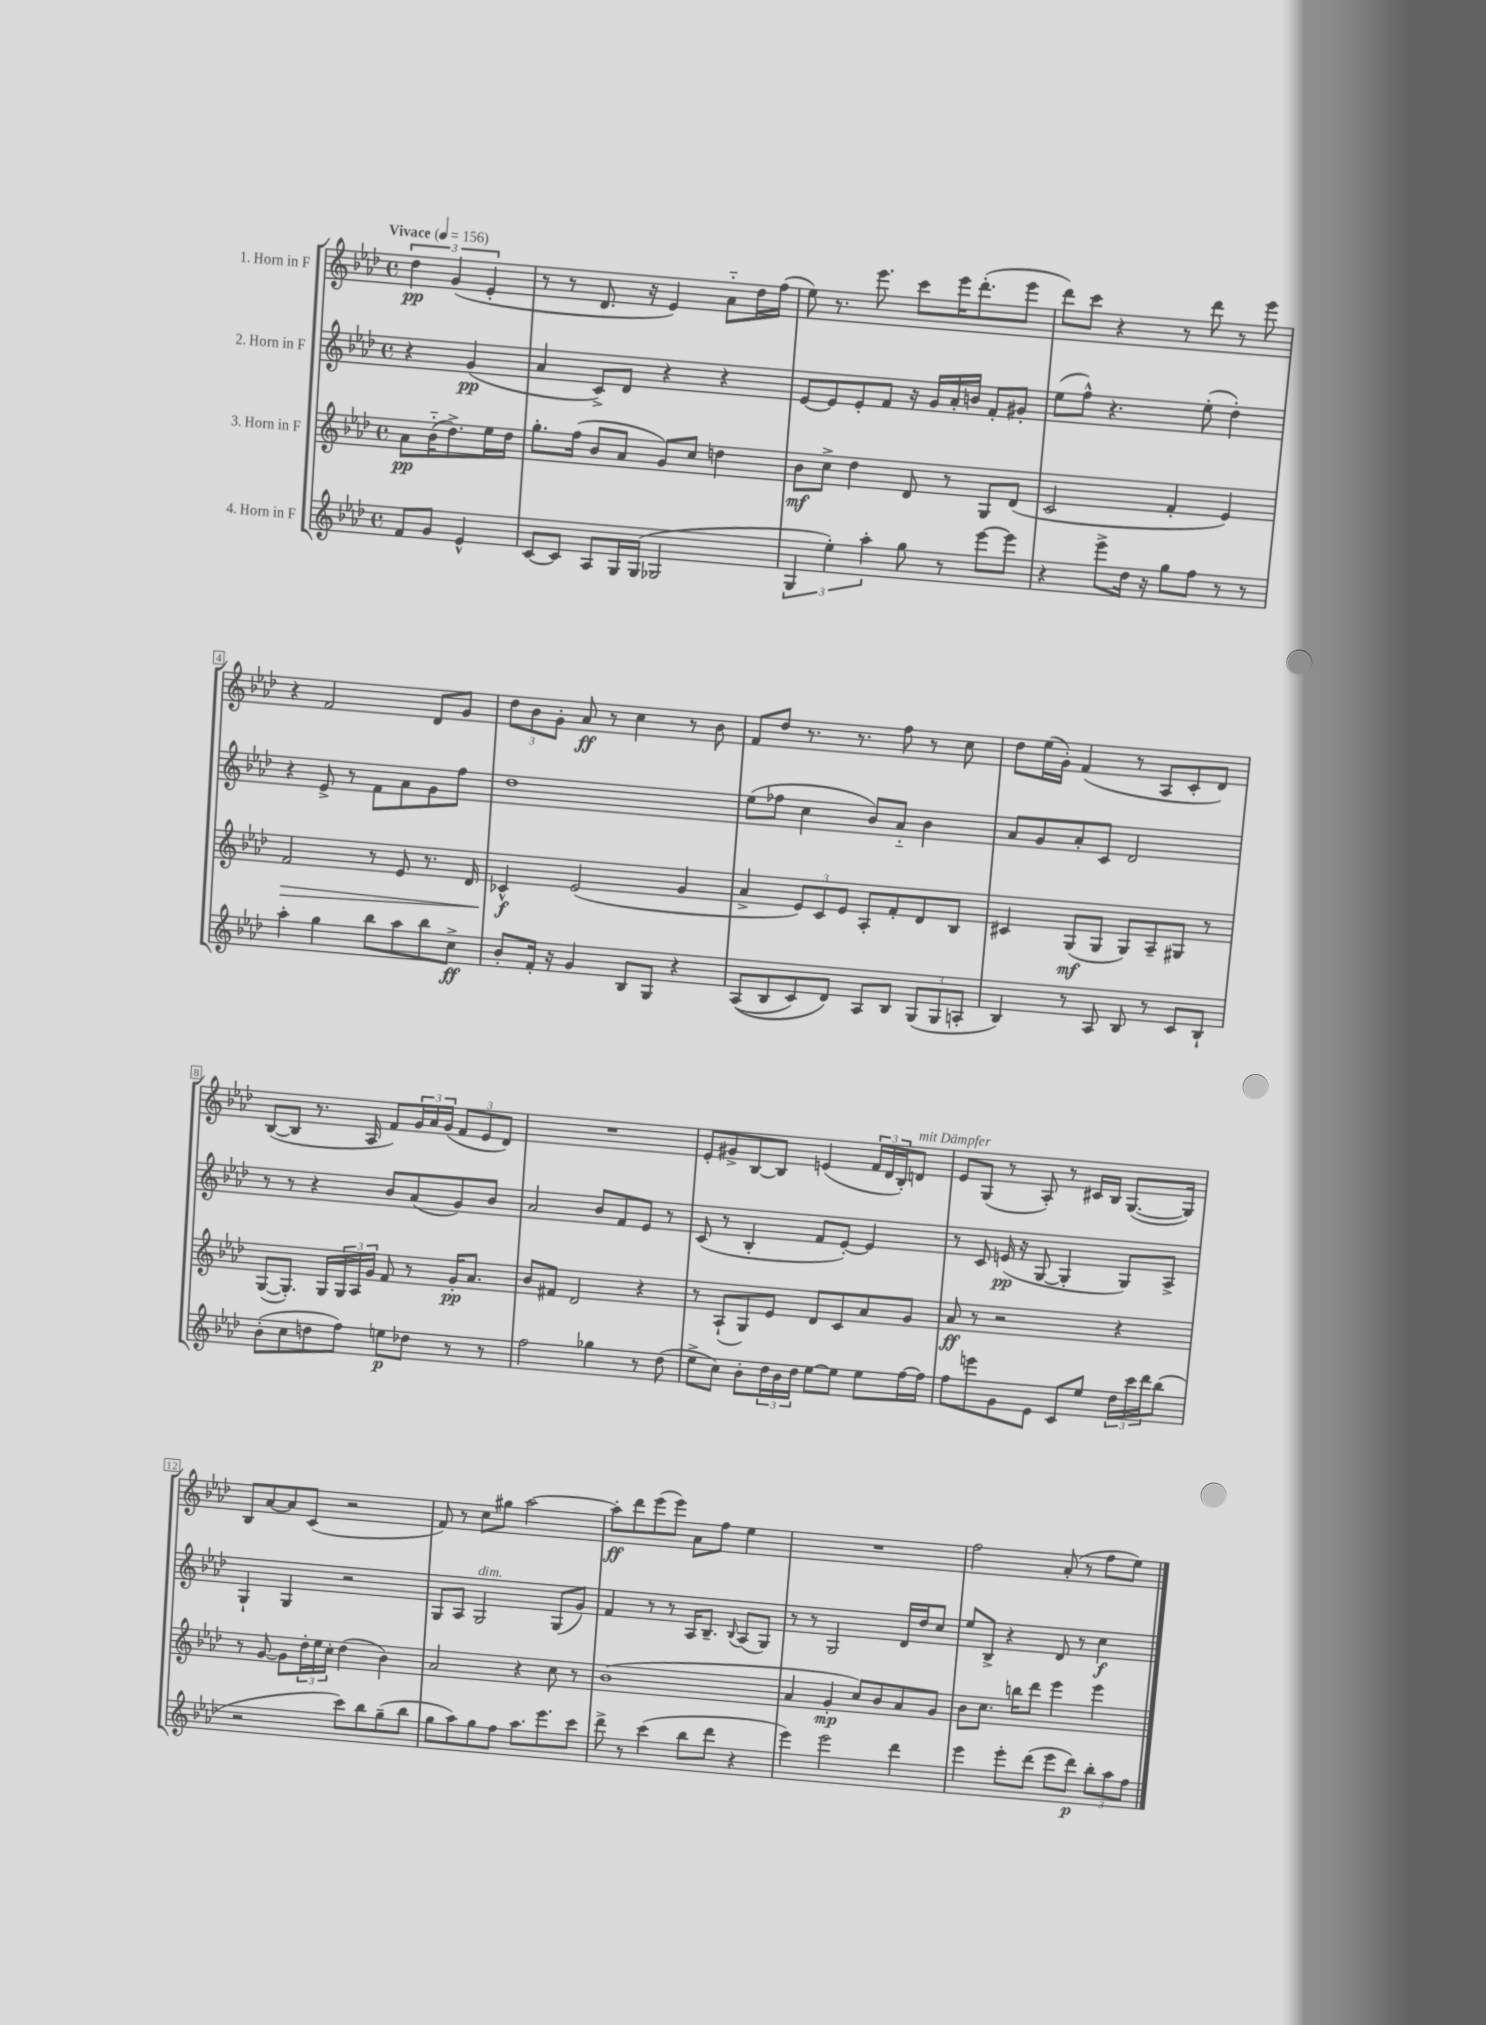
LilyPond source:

<<
\new StaffGroup <<
\new Staff = "s0" \with { instrumentName = "1. Horn in F" } {
    \clef treble \key aes \major \defaultTimeSignature \time 4/4 \partial 2 \tempo "Vivace" 4 = 156
    \tuplet 3/2 { des''4\pp g'4( ees'4-. } |
    r8 r8 des'8. r16 ees'4) aes'8-_ des''16 f''16( |
    ees''8) r8. ees'''8. c'''8 ees'''16 des'''8.-.( ees'''8 |
    des'''8) c'''8 r4 r8 des'''8 r8 ees'''8 |
    r4 f'2 des'8 g'8 |
    \tuplet 3/2 { des''8 bes'8 g'8-. } aes'8\ff r8 c''4 r8 bes'8 |
    f'8 des''8 r8. r8. f''8 r8 c''8 |
    des''8 ees''16( g'16-.) f'4( r8 aes8 c'8-. des'8) |
    bes8~( bes8 r8. aes16 f'8) \tuplet 3/2 { g'16 aes'16 g'16( } \tuplet 3/2 { f'8 ees'8 des'8) } |
    R1 |
    ees'8-. gis'8-> bes8~ bes8 e'4( \tuplet 3/2 { f'16 des'16 bes16-.) } d'8^\markup { \italic "mit Dämpfer" } |
    ees'8 g8( r8 aes8-.) r8 cis'16 bes16 g8.~( g16) |
    bes8 aes'8~ aes'8 c'8( r2 |
    f'8) r8 c''8 gis''8 aes''2~ |
    aes''8-.\ff des'''8 ees'''8( ees'''8) aes'8 f''8 ees''4 |
    R1 |
    f''2 aes'8-.( r8 f''8 ees''8) \bar "|." |
}
\new Staff = "s1" \with { instrumentName = "2. Horn in F" } {
    \clef treble \key aes \major \defaultTimeSignature \time 4/4 \partial 2
    r4 g'4\pp( |
    aes'4 c'8->) des'8 r4 r4 |
    ees'8~ ees'8 ees'8-. f'8 r16 g'16 aes'16-. b'16 f'8-. gis'8-. |
    ees''8( f''8-^) r4. ees''8-.( des''4-.) |
    r4 ees'8-> r8 f'8 aes'8 g'8 f''8 |
    des''1 |
    ees''8( fes''8 c''4 bes'8) aes'8-_ bes'4 |
    aes'8 g'8 aes'8-. c'8 des'2 |
    r8 r8 r4 bes'8 aes'8( g'8) bes'8 |
    aes'2 bes'8 f'8 ees'8 r8 |
    c'8( r8 bes4-. f'8 ees'8~-.) ees'4 |
    r8 c'8 e'16\pp( r16 g8~ g4-. g8) aes8-> |
    g4-! g4 r2 |
    g8 aes8 g2^\markup { \italic "dim." } g8( g'8) |
    f'4 r8 r8 aes16 bes8.-- \appoggiatura { bes8 } aes8( g8) |
    r8 r8 g2 des'16 des''16 c''8 |
    ees''8 bes8-> r4 des'8 r8 c''4\f \bar "|." |
}
\new Staff = "s2" \with { instrumentName = "3. Horn in F" } {
    \clef treble \key aes \major \defaultTimeSignature \time 4/4 \partial 2
    aes'8\pp bes'16-_( des''8.->) ees''16 des''16 |
    g''8.-. f''16( bes'8 aes'8 g'8) c''8 d''4 |
    bes'8\mf c''8-> des''4 des'8 r8 g8 des'8( |
    c'2 f'4-. ees'4) |
    f'2\> r8 ees'8 r8. des'16 |
    ces'4-^\f\! ees'2( g'4 |
    aes'4-> \tuplet 3/2 { ees'8) c'8 ees'8 } aes8-. f'8-. des'8 bes8 |
    cis'4 g8\mf( g8 g8) aes8-- gis8 r8 |
    g8~( g8.-.) g16 \tuplet 3/2 { g16 aes16 g'16 } f'8 r8 g'16-.\pp aes'8. |
    bes'8 fis'8 des'2 r4 |
    r8 aes8-!( g8) ees'8 des'8 c'8 aes'8 g'8 |
    aes'8\ff r8 r2 r4 |
    r8 g'8~ g'8 \tuplet 3/2 { des''16-. ees''16 c''16-. } des''4( bes'4) |
    aes'2 r4 c''8 r8 |
    bes'1( |
    aes'4 g'4-.\mp c''8) bes'8 aes'8 g'8 |
    bes'8 c''8. b''16 des'''8 ees'''4 ees'''4 \bar "|." |
}
\new Staff = "s3" \with { instrumentName = "4. Horn in F" } {
    \clef treble \key aes \major \defaultTimeSignature \time 4/4 \partial 2
    f'8 g'8 ees'4-^ |
    c'8~ c'8 aes8 g16 g16( ges2 |
    \tuplet 3/2 { g4 ees''4-.) aes''4-. } g''8 r8 ees'''8~ ees'''8 |
    r4 ees'''8-> des''16 r16 g''8 f''8 r8 r8 |
    aes''4-. g''4 bes''8 aes''8 bes''8 c''8->\ff |
    bes'8-. f'16-. r16 g'4 bes8 g8 r4 |
    aes8(\( bes8 c'8) des'8\) aes8 bes8 \tuplet 3/2 { g8( g8 a8-. } |
    bes4) r8 aes8 bes8 r8 c'8 bes8-! |
    bes'8-.( c''8 d''8 f''8) e''8\p des''8 r8 r8 |
    f''2 ges''4 r8 des''8( |
    ees''8-> c''8) bes'8-. \tuplet 3/2 { des''16 bes'16 des''16 } ees''8~ ees''8 ees''8 f''16~ f''16 |
    f''8 e'''8 g'8 ees'8 c'8 ees''8 \tuplet 3/2 { des''16 c'''16 des'''16 } bes''8( |
    r2 c'''8) bes''8 g''8--( bes''8 |
    g''8 aes''8) g''8 f''8 aes''8. ees'''8. c'''8 |
    des'''8-> r8 c'''4( bes''8 des'''8 r4 |
    ees'''4) ees'''2 des'''4 |
    ees'''4 ees'''8-. des'''8( ees'''8 des'''8\p) \tuplet 3/2 { bes''8-. aes''8 f''8 } \bar "|." |
}
>>
>>
\layout { \context { \Score \override BarNumber.stencil = #(make-stencil-boxer 0.1 0.3 ly:text-interface::print) } }
